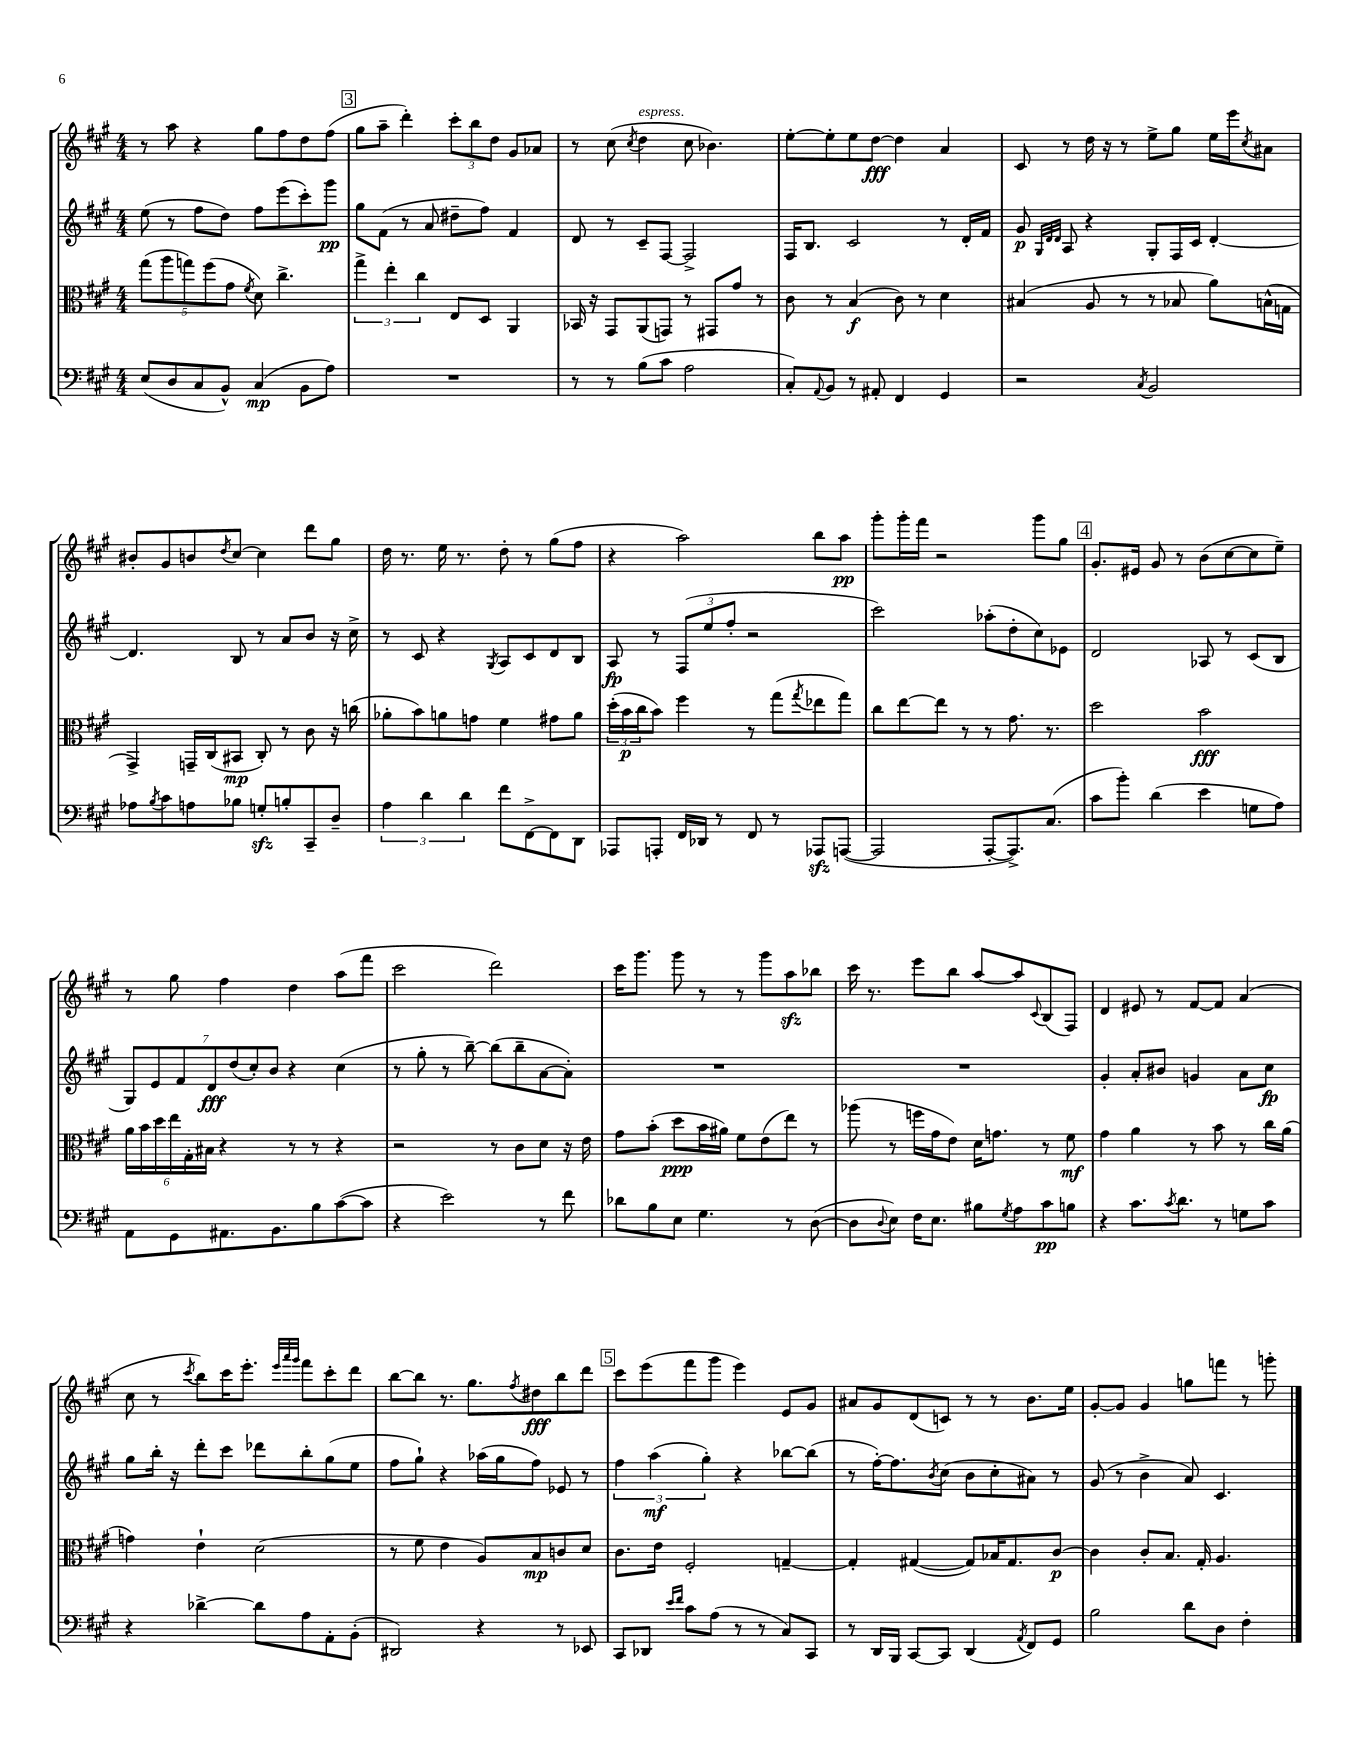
<<
\new StaffGroup <<
\new Staff = "s0" {
    \clef treble \key a \major \numericTimeSignature \time 4/4
    r8 a''8 r4 gis''8 fis''8 d''8 fis''8( |
    \mark \markup { \box "3" } gis''8 a''8-- d'''4-.) \tuplet 3/2 { cis'''8-. b''8 d''8 } gis'8 aes'8 |
    r8 cis''8( \acciaccatura { cis''8 } d''4^\markup { \italic "espress." } cis''8 bes'4.) |
    e''8~-. e''8-. e''8 d''8~\fff d''4 a'4 |
    cis'8 r8 d''16 r16 r8 e''8-> gis''8 e''16 e'''16 \acciaccatura { cis''8 } ais'8 |
    bis'8-. gis'8 b'8 \acciaccatura { d''8 } cis''8~ cis''4 d'''8 gis''8 |
    d''16 r8. e''16 r8. d''8-. r8 gis''8( fis''8 |
    r4 a''2) b''8 a''8\pp |
    gis'''8-. gis'''16-. fis'''16 r2 gis'''8 gis''8 |
    \mark \markup { \box "4" } gis'8.-. eis'16 gis'8 r8 b'8( cis''8~ cis''8 e''8--) |
    r8 gis''8 fis''4 d''4 a''8( fis'''8 |
    cis'''2 d'''2) |
    cis'''16 gis'''8. gis'''8 r8 r8 gis'''8 a''8\sfz bes''8 |
    cis'''16 r8. e'''8 b''8 a''8~ a''8 \appoggiatura { cis'8 } b8( fis8) |
    d'4 eis'8 r8 fis'8~ fis'8 a'4( |
    cis''8 r8 \acciaccatura { cis'''8 } b''8) cis'''16 e'''8.-. \grace { e'''32 a'''32 gis'''32 } fis'''8 cis'''8-. d'''8 |
    b''8~ b''8 r8. gis''8. \acciaccatura { fis''8 } dis''8\fff b''8 d'''8 |
    \mark \markup { \box "5" } cis'''8 e'''8( fis'''8 gis'''8 e'''4) e'8 gis'8 |
    ais'8 gis'8 d'8( c'8) r8 r8 b'8. e''16 |
    gis'8~-. gis'8 gis'4 g''8 f'''8 r8 g'''8-. \bar "|." |
}
\new Staff = "s1" {
    \clef treble \key a \major \numericTimeSignature \time 4/4
    e''8( r8 fis''8 d''8) fis''8 e'''8( cis'''8-.) gis'''8\pp |
    \mark \markup { \box "3" } gis''8 fis'8( r8 a'8 dis''8-- fis''8) fis'4 |
    d'8 r8 cis'8-- fis8~ fis2-> |
    fis16 b8. cis'2 r8 d'16-. fis'16 |
    gis'8\p \grace { gis32 d'32 d'32 } a8 r4 gis8-. fis16 cis'16 d'4~-. |
    d'4. b8 r8 a'8 b'8 r16 cis''16-> |
    r8 cis'8 r4 \acciaccatura { gis8 } a8 cis'8 d'8 b8 |
    a8\fp r8 \tuplet 3/2 { fis8( e''8 fis''8-. } r2 |
    cis'''2) aes''8-.( d''8-. cis''8) ees'8 |
    \mark \markup { \box "4" } d'2 aes8 r8 cis'8( b8 |
    \tuplet 7/4 { gis8) e'8 fis'8 d'8\fff d''8( cis''8-.) b'8 } r4 cis''4( |
    r8 gis''8-. r8 b''8~--) b''8( b''8-- a'8~ a'8-.) |
    R1 |
    R1 |
    gis'4-. a'8-. bis'8 g'4 a'8 cis''8\fp |
    gis''8 b''16-. r16 d'''8-. cis'''8 des'''8 b''8-. gis''8( e''8 |
    fis''8 gis''8-!) r4 aes''16( gis''16 fis''8) ees'8 r8 |
    \mark \markup { \box "5" } \tuplet 3/2 { fis''4 a''4\mf( gis''4-.) } r4 bes''8~ bes''8( |
    r8 fis''16~-.) fis''8. \acciaccatura { b'8 } cis''8( b'8 cis''8-. ais'8) r8 |
    gis'8( r8 b'4-> a'8) cis'4. \bar "|." |
}
\new Staff = "s2" {
    \clef alto \key a \major \numericTimeSignature \time 4/4
    \tuplet 5/4 { gis''8( a''8 g''8) fis''8( gis'8 } \acciaccatura { fis'8 } d'8) cis''4.-> |
    \mark \markup { \box "3" } \tuplet 3/2 { gis''4-> e''4-. cis''4 } e8 d8 a,4 |
    bes,16 r16 gis,8 a,8( g,8) r8 gis,8 gis'8 r8 |
    cis'8 r8 b4\f( cis'8) r8 d'4 |
    bis4( a8 r8 r8 bes8 a'8) b16-^( g16 |
    gis,4->) g,16-- cis16( bis,8\mp cis8-.) r8 cis'8 r16 c''16( |
    aes'8-. b'8) a'8 g'8 fis'4 gis'8 a'8 |
    \tuplet 3/2 { d''16-.( b'16\p cis''16 } b'8) fis''4 r8 gis''8( \acciaccatura { gis''8 } ees''8 gis''8) |
    cis''8 e''8~ e''8 r8 r8 gis'8. r8. |
    \mark \markup { \box "4" } d''2 b'2\fff |
    \tuplet 6/4 { a'16 b'16 d''16 e''16 gis16-. bis16 } r4 r8 r8 r4 |
    r2 r8 cis'8 d'8 r16 e'16 |
    gis'8 b'8-.( d''8\ppp b'16 ais'16) fis'8 e'8( e''8) r8 |
    aes''8( r8 f''16 gis'16 e'8) d'16 g'8. r8 fis'8\mf |
    gis'4 a'4 r8 b'8 r8 cis''16 a'16( |
    g'4) e'4-! d'2( |
    r8 fis'8 e'4 a8) b8\mp c'8 d'8 |
    \mark \markup { \box "5" } cis'8. e'16 fis2-. g4~-- |
    g4-. gis4~( gis8) bes16 gis8. cis'8~\p |
    cis'4 cis'8-. b8. gis16-. a4. \bar "|." |
}
\new Staff = "s3" {
    \clef bass \key a \major \numericTimeSignature \time 4/4
    e8( d8 cis8 b,8-^) cis4\mp( b,8 a8) |
    \mark \markup { \box "3" } R1 |
    r8 r8 b8( cis'8 a2 |
    cis8-.) \appoggiatura { a,8 } b,8 r8 ais,8-. fis,4 gis,4 |
    r2 \acciaccatura { cis8 } b,2 |
    aes8 \acciaccatura { b8 } cis'8 a8 bes8 g8-.\sfz b8-. cis,8-- d8-- |
    \tuplet 3/2 { a4 d'4 d'4 } fis'8 fis,8~-> fis,8 d,8 |
    aes,,8 a,,8-. fis,16 des,16 r8 fis,8 r8 aes,,8\sfz a,,8~( |
    a,,2 a,,8~-. a,,8.->) cis8.( |
    \mark \markup { \box "4" } cis'8 b'8-.) d'4( e'4 g8 a8) |
    a,8 gis,8 ais,8. b,8. b8 cis'8~( cis'8 |
    r4 e'2) r8 fis'8 |
    des'8 b8 e8 gis4. r8 d8~( |
    d8 \appoggiatura { d8 } e8) fis16 e8. bis8 \acciaccatura { gis8 } a8 cis'8\pp b8 |
    r4 cis'8. \acciaccatura { cis'8 } d'8. r8 g8 cis'8 |
    r4 des'4~-> des'8 a8 a,8-. b,8-.( |
    dis,2) r4 r8 ees,8 |
    \mark \markup { \box "5" } cis,8 des,8 \grace { e'16 fis'16 } cis'8 a8( r8 r8 cis8) cis,8 |
    r8 d,16 b,,16 cis,8~ cis,8 d,4( \acciaccatura { a,8 } fis,8) gis,8 |
    b2 d'8 d8 fis4-. \bar "|." |
}
>>
>>
\layout { \context { \Score \remove "Bar_number_engraver" } }
